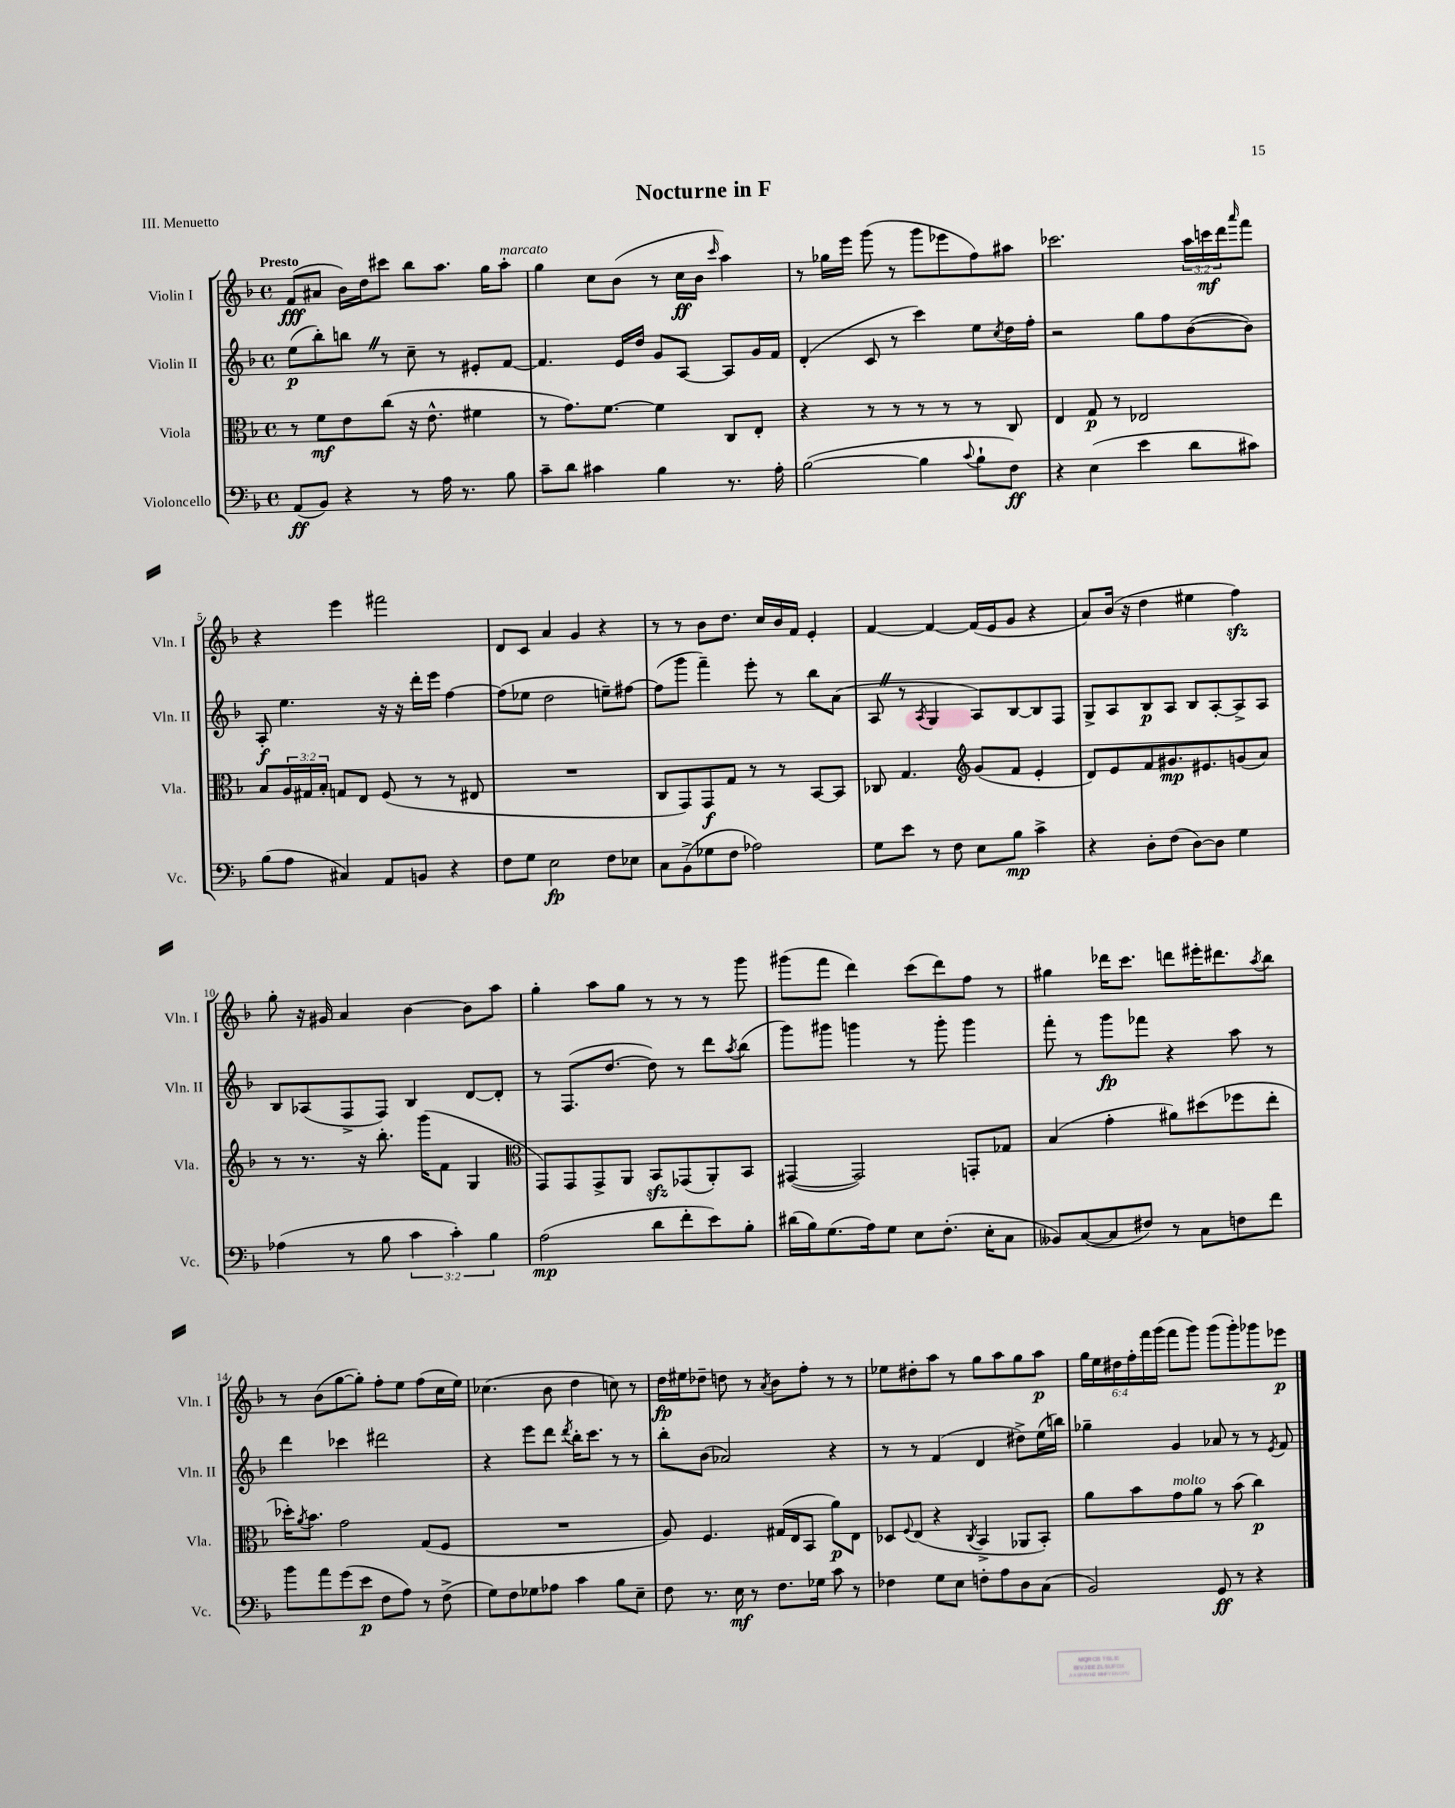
\header { title = "Nocturne in F" piece = "III. Menuetto" }
<<
\new StaffGroup <<
\new Staff = "s0" \with { instrumentName = "Violin I" shortInstrumentName = "Vln. I" } {
    \clef treble \key f \major \defaultTimeSignature \time 4/4 \override Staff.TupletNumber.text = #tuplet-number::calc-fraction-text \tempo "Presto"
    f'8\fff( ais'8 bes'16) d''16 cis'''8 bes''8 a''8. g''16 a''8-.^\markup { \italic "marcato" } |
    g''4 c''8 bes'8( r8 c''16\ff bes'16 \grace { c'''16 } a''4) |
    r8 ges''16 e'''16 g'''8( r8 g'''8 ees'''8 f''8) ais''8 |
    ces'''2. \tuplet 3/2 { a''16 c'''16\mf d'''16 } \grace { a'''16 } f'''8 |
    r4 e'''4 fis'''2 |
    d'8 c'8 a'4 g'4 r4 |
    r8 r8 bes'8 d''8. c''16 bes'16 f'16 e'4-. |
    f'4~ f'4~ f'16( e'16 g'8 r4 |
    a'8) bes'16( r16 d''4 eis''4 f''4\sfz) |
    g''8-. r16 gis'16 a'4 bes'4~ bes'8 a''8 |
    g''4-. a''8 g''8 r8 r8 r8 g'''8 |
    gis'''8( f'''8 d'''4) c'''8( d'''8) f''8 r8 |
    gis''4 des'''16 c'''8. d'''8 eis'''16-. dis'''8. \acciaccatura { a''8 } bes''8 |
    r8 bes'8( g''8~ g''8-.) f''8-. e''8 f''8( c''16 e''16) |
    ces''4.( bes'8 d''4 c''8) r8 |
    d''16\fp eis''16 des''8-- d''8 r8 \acciaccatura { a'8 } bes'8 f''8-. r8 r8 |
    ees''8 dis''8-. a''8 r8 g''8 a''8 g''8 a''8\p |
    \tuplet 6/4 { g''16 e''16 dis''16 f''16-. f'''16 g'''16( } f'''8 g'''8) g'''8( g'''8-.) ges'''8 ees'''8\p \bar "|." |
}
\new Staff = "s1" \with { instrumentName = "Violin II" shortInstrumentName = "Vln. II" } {
    \clef treble \key f \major \defaultTimeSignature \time 4/4
    e''8\p( bes''8-.) b''8 \once \override BreathingSign.text = \markup { \musicglyph "scripts.caesura.straight" } \breathe r8 c''8-- r8 eis'8-. f'8~ |
    f'4. e'16 d''16 g'8 a8~ a8 g'16 f'16 |
    d'4-.( c'8 r8 c'''4) e''8 \acciaccatura { c''8 } d''16 f''16-. |
    r2 g''8 f''8 bes'8~( bes'8) |
    a8-.\f e''4. r16 r16 d'''16-. e'''16 f''4~ |
    f''8( ees''8 d''2 e''8--) fis''8~ |
    fis''8( g'''8 f'''4--) e'''8-. r8 bes''8 a'8( |
    a8 \once \override BreathingSign.text = \markup { \musicglyph "scripts.caesura.straight" } \breathe r8 \acciaccatura { a8 } g4 a8) bes8~ bes8 f8 |
    g8-> a8 bes8\p a8 bes8 a8~-. a8-> a8 |
    bes8 aes8( f8-> f8) bes4 d'8~ d'8-. |
    r8 f8.( d''8.~ d''8) r8 d'''8 \acciaccatura { a''8 } bes''8( |
    g'''8) gis'''8 g'''4 r8 g'''8-. g'''4 |
    f'''8-. r8 g'''8\fp fes'''8 r4 a''8 r8 |
    d'''4 ces'''4 dis'''2 |
    r4 e'''8 d'''8 \acciaccatura { d'''8 } bes''16-. c'''8. r8 r8 |
    bes''8-. bes'8( aes'2) r4 |
    r8 r8 f'4( d'4 dis''8->) e''16( b''16) |
    ges''4-- g'4 aes'8 r8 r8 \acciaccatura { e'8 } f'8 \bar "|." |
}
\new Staff = "s2" \with { instrumentName = "Viola" shortInstrumentName = "Vla." } {
    \clef alto \key f \major \defaultTimeSignature \time 4/4 \override Staff.TupletNumber.text = #tuplet-number::calc-fraction-text
    r8 f'8\mf e'8 c''8( r16 e'8.-^ fis'4 |
    r8 g'8.) f'8.~ f'4 c8 e8-. |
    r4 r8 r8 r8 r8 r8 c8 |
    e4 g8\p r8 ees2 |
    bes8 \tuplet 3/2 { a16 gis16 bes16-. } g8 e8 f8( r8 r8 eis8 |
    R1 |
    c8 g,8) g,8\f g8 r8 r8 bes,8~ bes,8 |
    ces8 g4. \clef treble g'8( f'8 e'4-. |
    d'8) e'8 f'8 gis'8.\mp eis'8. g'8( a'8) |
    r8 r8. r16 bes''8.-. g'''16( f'8 g4 |
    \clef alto g,8) g,8 g,8-> a,8 bes,8\sfz ges,8( a,8-.) bes,8 |
    gis,4~( gis,2) g,8-. ges8 |
    bes4( g'4-. ais'8) dis''8( fes''8 e''8-. |
    des''16-.) \acciaccatura { a'8 } bes'8. g'2 g8( f8 |
    R1 |
    a8) f4. gis16( e16 bes,8 a'8\p) e8 |
    des8 \appoggiatura { f8 } e8( r4 \acciaccatura { c8 } bes,4-> aes,8 bes,8-.) |
    a'8 bes'8 g'8^\markup { \italic "molto" } a'8 r8 bes'8( c''4\p) \bar "|." |
}
\new Staff = "s3" \with { instrumentName = "Violoncello" shortInstrumentName = "Vc." } {
    \clef bass \key f \major \defaultTimeSignature \time 4/4 \override Staff.TupletNumber.text = #tuplet-number::calc-fraction-text
    a,8\ff( bes,8) r4 r8 a16 r8. bes8 |
    c'8-- d'8 cis'4 bes4 r8. a16-. |
    bes2~( bes4 \appoggiatura { c'8 } bes8-! f8\ff) |
    r4 e4( e'4 d'8 cis'8) |
    bes8( a8 cis4) a,8 b,8 r4 |
    f8 g8 e2\fp f8 ees8 |
    c8 bes,8->( ges8 f8 aes2) |
    g8 e'8 r8 f8 e8 bes8\mp c'4-> |
    r4 d8-. f8( d8~) d8 g4 |
    aes4( r8 bes8 \tuplet 3/2 { c'4 c'4-.) bes4 } |
    a2\mp( d'8 f'8-. e'8) bes8-. |
    dis'16( bes16) g8.( a16) g8 e8 f8.-.( e16-. c8 |
    beses,8) c8~( c8 fis8) r8 c8 f8 f'8 |
    bes'8 a'8 g'8( e'8\p f8 a8) r8 f8->( |
    g8) f8 ges8 aes8 c'4 bes8 e8-- |
    f8 r8. e16\mf r8 f8. ges16 c'8 r8 |
    fes4 g8 e8 f8-. a8 d8 c8( |
    bes,2) g,8\ff r8 r4 \bar "|." |
}
>>
>>
